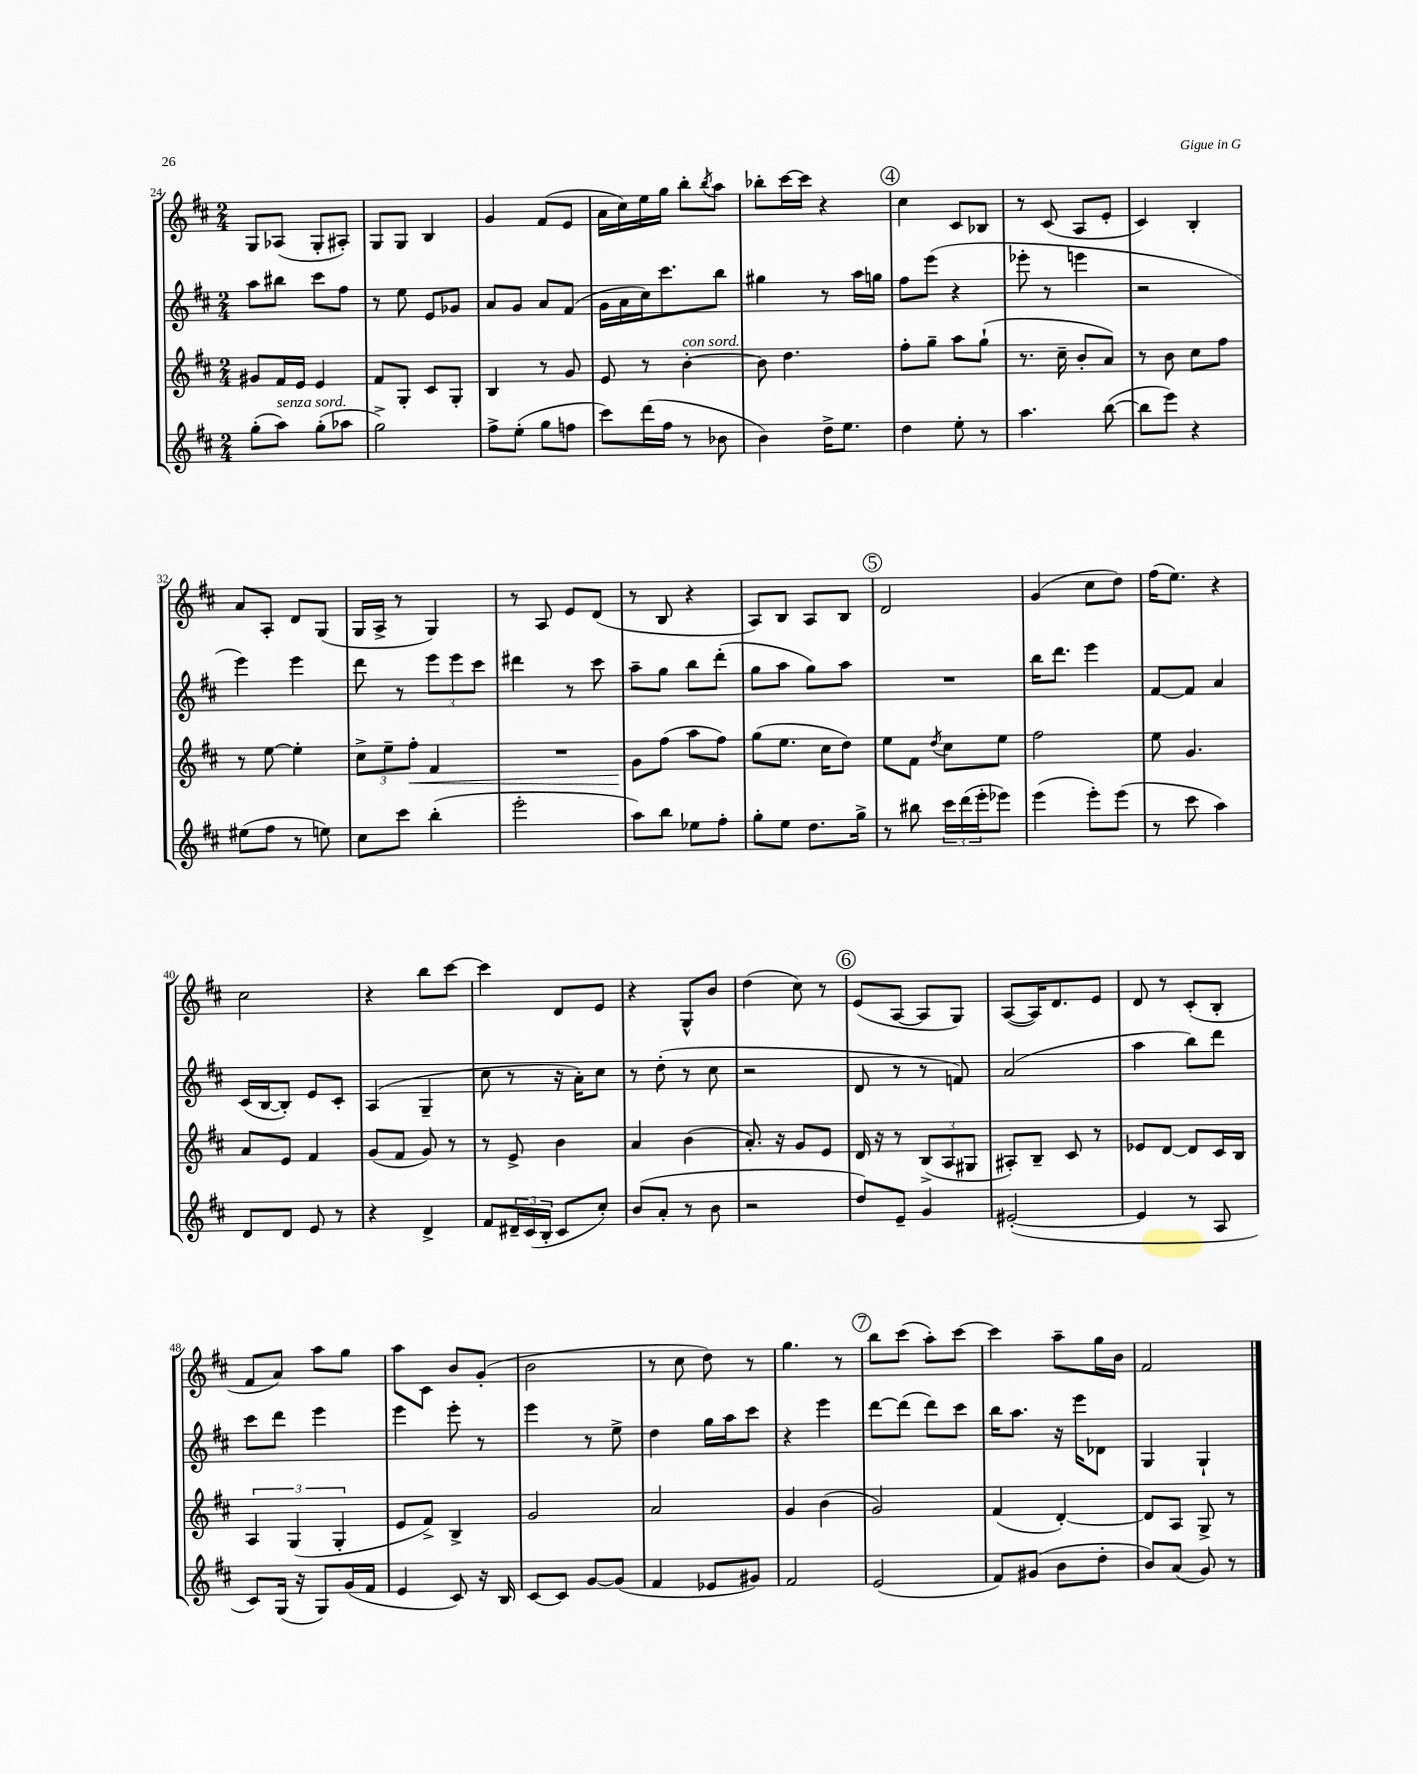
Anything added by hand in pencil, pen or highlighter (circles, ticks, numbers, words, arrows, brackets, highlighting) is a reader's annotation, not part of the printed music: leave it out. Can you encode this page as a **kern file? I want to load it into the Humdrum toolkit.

**kern	**kern	**kern	**kern
*staff4	*staff3	*staff2	*staff1
*clefG2	*clefG2	*clefG2	*clefG2
*k[f#c#]	*k[f#c#]	*k[f#c#]	*k[f#c#]
*M2/4	*M2/4	*M2/4	*M2/4
(8gg'\L	8g#/L	8aa\L	8G/L
8aa\J)	16f#/L	8bb#\J	(8A-/J
.	16e/JJ	.	.
(8gg'\L	4e/	8ccc#\L	8G'/L
8aa-\J	.	8ff#\J	8A#'/J)
=	=	=	=
2gg^\)	8f#/L	8r	8G/L
.	8G'/J	8ee\	8G/J
.	8c#/L	8e/L	4B/
.	8G'/J	8g-/J	.
=	=	=	=
8ff#^\L	4B/	8a/L	4g/
(8ee'\J	.	8g/J	.
8gg\L	8r	8a/L	(8f#/L
8ff\J	8g/	(8f#/J	8e/J
=	=	=	=
8ccc#\L)	8e/	16g\LL	16a\LL
.	.	16a\	16cc#\)
(16ddd\L	8r	16cc#\J)	16ee\
16ff#\JJ	.	8.ccc#\	16gg\JJ
8r	[4b'\	.	8bb'\L
.	.	.	8qbb/
8b-\	.	8bb\J	8aa\J
=	=	=	=
4b\)	8b\]	4gg#\	8bb-'\L
.	4.dd\	.	[16ccc#\L
.	.	.	16ccc#\]JJ
16dd^\LK	.	8r	4r
8.ee\J	.	.	.
.	.	16aa\LL	.
.	.	16gg\JJ	.
=	=	=	=
4dd\	8ff#'\L	8ff#\L	4cc#\
.	8gg~\J	(8eee\J	.
8ee'\	8aa\L	4r	8c#/L
8r	(8gg`\J	.	8B-/J
=	=	=	=
4.aa\	8.r	8eee-'\	8r
.	.	8r	(8c#/
.	16cc#~\	.	.
.	8b'/L	4eee\	8A/L
([8bb\	8a/J)	.	8e'/J
=	=	=	=
8bb\]L	8r	2r	4c#/)
8eee\J)	8b\	.	.
4r	8cc#\L	.	4B'/
.	8ff#\J	.	.
=	=	=	=
(8ee#\L	8r	4eee\)	8a/L
8ff#\J	[8ee\	.	8A'/J
8r	4ee'\]	4eee\	8d/L
8ee\)	.	.	(8G/J
=	=	=	=
8cc#\L	12cc#^\L	8ddd\	16G/LL
.	.	.	16A^/JJ
.	12ee~\	.	.
8ccc#\J	.	8r	8r
.	12ff#'\J	.	.
(4bb'\	4f#/	12eee\L	4G/)
.	.	12eee\	.
.	.	12ccc#\J	.
=	=	=	=
2eee'\	2r	4ddd#\	8r
.	.	.	8A/
.	.	8r	8e/L
.	.	8ccc#\	(8d/J
=	=	=	=
8aa\L)	8g\L	8aa~\L	8r
8bb\J	(8ff#\J	8gg\J	8B/
8ee-\L	8aa\L	8bb\L	4r
8ff#'\J	8ff#\J)	(8ddd'\J	.
=	=	=	=
8gg'\L	(8gg\L	8gg\L	8A/L)
8ee\J	8.ee\J	8aa\J	8B/J
8.dd\L	.	8gg\L)	8A/L
.	16cc#\LK	.	.
.	8dd\J)	8aa\J	8B/J
16gg^\Jk	.	.	.
=	=	=	=
8r	8ee\L	2r	2d/
8bb#\	8f#\J	.	.
.	8qdd/	.	.
24ccc#\LL	8cc#\L	.	.
(24ddd\	.	.	.
24eee'\J	.	.	.
8eee-\J)	8ee\J	.	.
=	=	=	=
(4eee\	2ff#\	16bb\LK	(4g/
.	.	8.ddd\J	.
8eee'\L)	.	4eee\	8cc#\L
(8eee\J	.	.	8dd\J)
=	=	=	=
8r	8ee\	[8f#/L	(16ff#\LK
.	.	.	8.ee\J)
8ccc#\	4.g/	8f#/]J	.
4aa\)	.	4a/	4r
=	=	=	=
8d/L	8a/L	(16c#/LL	2cc#\
.	.	[16B/J	.
8d/J	8e/J	8B'/]J)	.
8e/	4f#/	8e/L	.
8r	.	8c#'/J	.
=	=	=	=
4r	(8g/L	(4A/	4r
.	8f#/J	.	.
4d^/	8g/)	4G~/	8bb\L
.	8r	.	[8ccc#\J
=	=	=	=
8f#/L	8r	8cc#\	4ccc#\]
24d#~/L	8e^/	8r	.
(24c#/	.	.	.
24B'/JJ	.	.	.
8c#/L	4b\	16r	8d/L
.	.	16a'\LK)	.
8cc#'/J)	.	8cc#\J	8e/J
=	=	=	=
(8b/L	4a/	8r	4r
8a'/J	.	(8dd'\	.
8r	(4b\	8r	8G^^/L
8b\	.	8cc#\	8b/J
=	=	=	=
2r	8.a'/)	2r	(4dd\
.	16r	.	.
.	8g/L	.	8cc#\)
.	8e/J	.	8r
=	=	=	=
8dd/L)	16d/	8d/	(8e/L
.	16r	.	.
8e~/J	8r	8r	[8A/J
4g/	(12B^/L	8r	8A/]L
.	12A/	.	.
.	.	8f/)	8G/J)
.	12G#/J	.	.
=	=	=	=
([2e#'/	8A#'/L)	(2a/	([8A/L
.	8B~/J	.	16A/]K)
.	.	.	8.d/
.	8c#/	.	.
.	8r	.	8e/J
=	=	=	=
4e#/]	8e-/L	4aa\	8d/
.	[8d/J	.	8r
8r	8d/]L	8bb\L)	(8c#'/L
8A/	16c#/L	8ddd\J	8B'/J
.	16B/JJ	.	.
=	=	=	=
8c#/L)	6A/	8ccc#\L	8f#/L
(16G/Jk	.	8ddd\J	8a/J)
.	(6G/	.	.
16r	.	.	.
8G/L)	.	4eee\	8aa\L
.	6G'/	.	.
(16g/L	.	.	8gg\J
16f#/JJ	.	.	.
=	=	=	=
4e/	8e/L	4eee\	8aa\L
.	8f#^/J)	.	8c#\J
8c#/)	4B^/	8eee'\	8b/L
16r	.	8r	(8g'/J
16B/	.	.	.
=	=	=	=
[8c#/L	2g/	4eee\	2b\
8c#/]J	.	.	.
[8g/L	.	8r	.
(8g/]J	.	8ee^\	.
=	=	=	=
4f#/	2a/	4dd\	8r
.	.	.	8cc#\
8e-/L	.	16gg\LL	8dd\)
.	.	16aa\J	.
8g#/J)	.	8ccc#\J	8r
=	=	=	=
2f#/	4g/	4r	4.gg\
.	(4b\	4eee\	.
.	.	.	8r
=	=	=	=
(2e/	2g/)	[8ddd\L	8bb\L
.	.	(8ddd\]J	(8ccc#\J
.	.	8ddd\L)	8aa'\L)
.	.	8ccc#\J	[8ccc#\J
=	=	=	=
8f#/L)	(4f#/	16bb\LK	4ccc#\]
.	.	8.aa\J	.
(8g#/J	.	.	.
8b\L	[4d'/)	16r	8aa~\L
.	.	16eee\LK	.
8dd'\J	.	8d-\J	16gg\L
.	.	.	16b\JJ
=	=	=	=
8b/L)	8d/]L	4G/	2f#/
(8a/J	8A/J	.	.
8g/)	8G^/	4G`/	.
8r	8r	.	.
==	==	==	==
*-	*-	*-	*-
